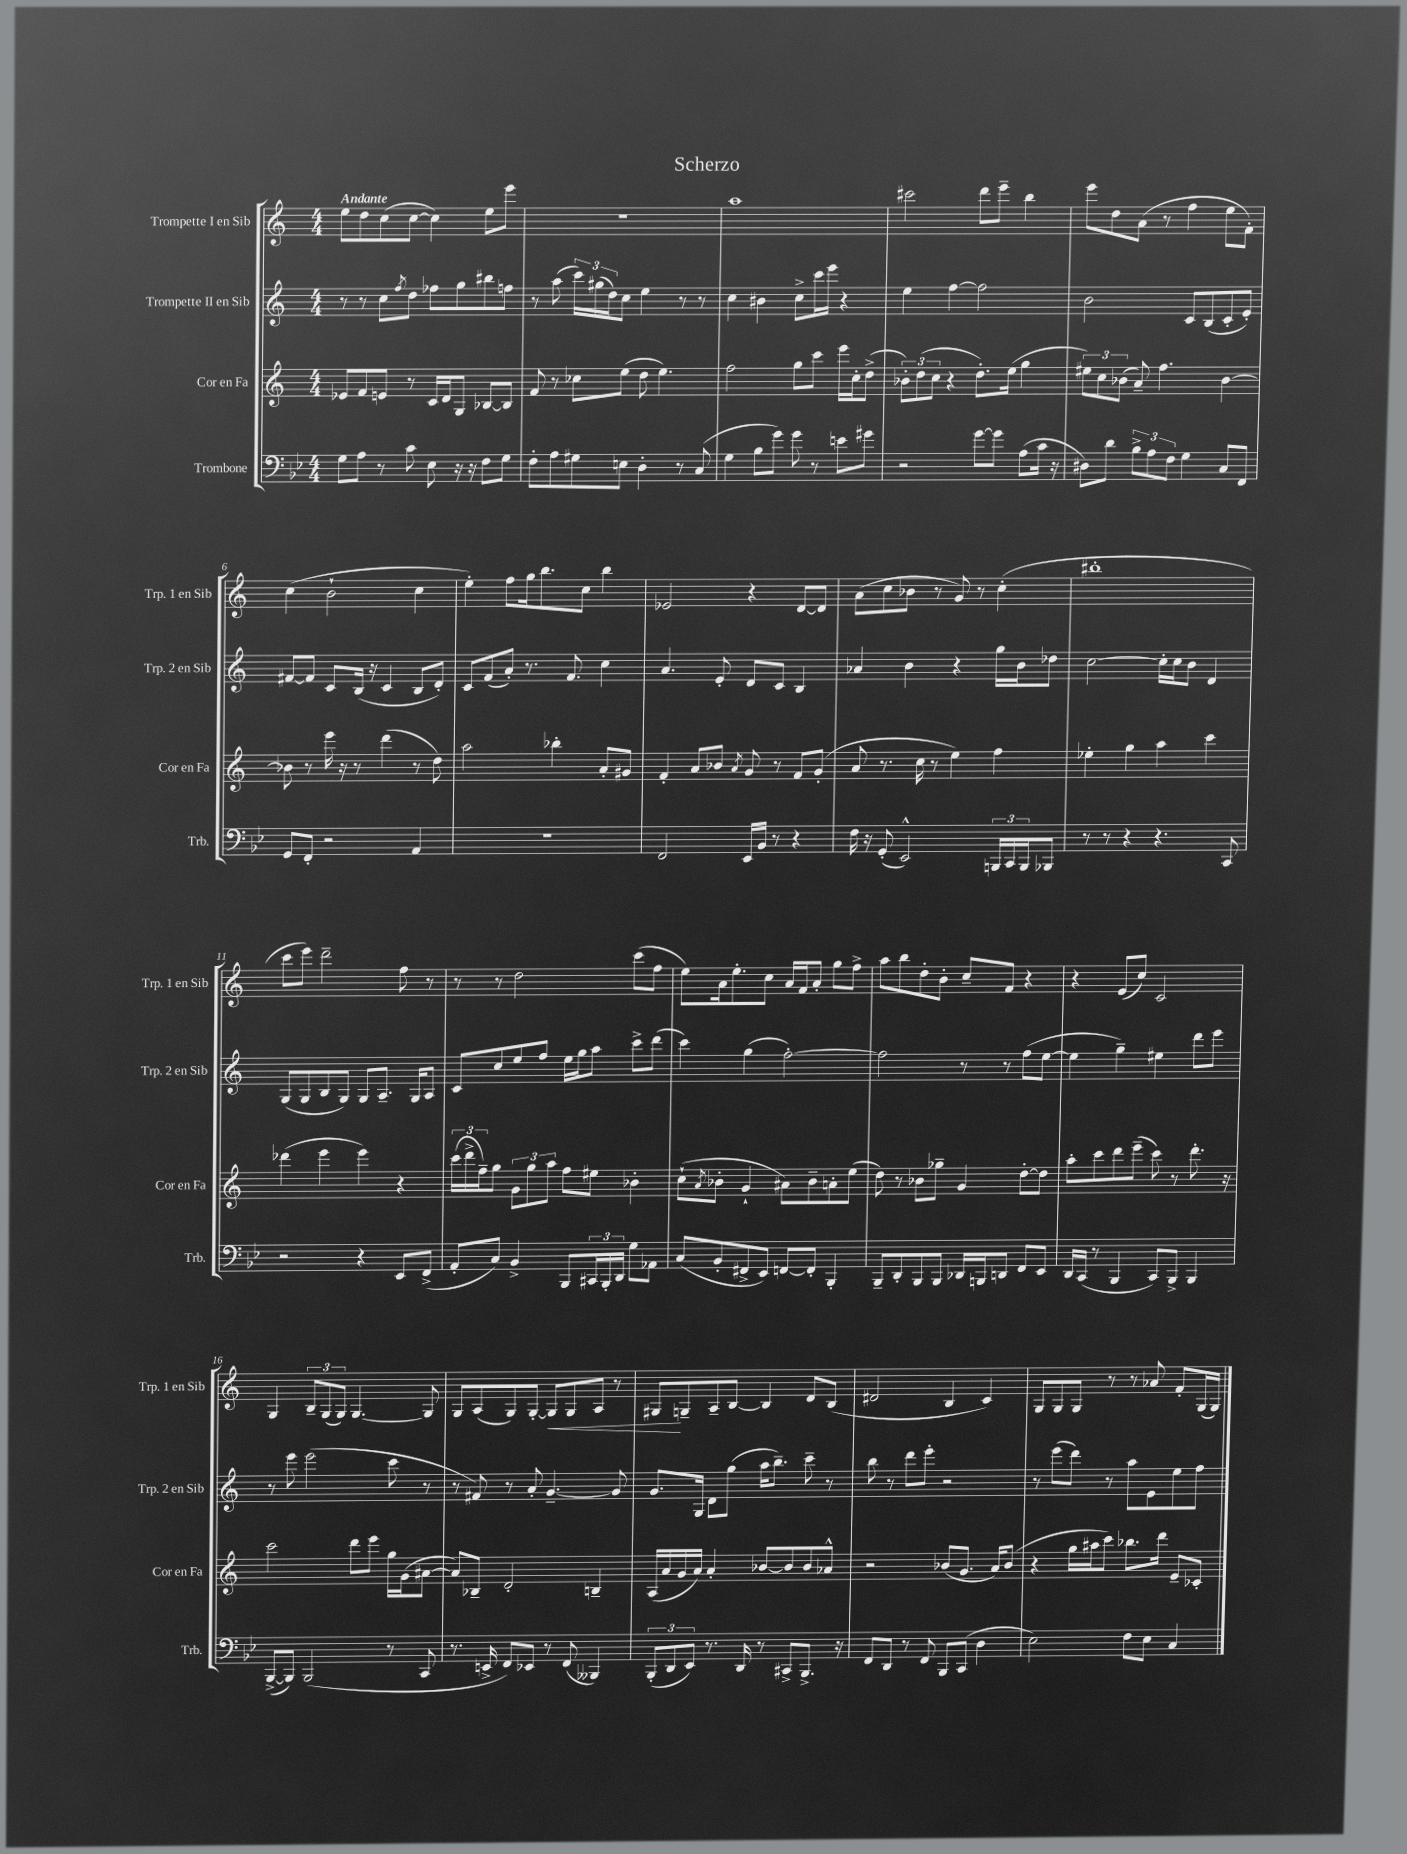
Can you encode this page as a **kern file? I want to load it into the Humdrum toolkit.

**kern	**kern	**kern	**kern	**dynam
*part4	*part3	*part2	*part1	*part1
*staff4	*staff3	*staff2	*staff1	*staff1
*I"Trombone	*I"Cor en Fa	*I"Trompette II en Sib	*I"Trompette I en Sib	*
*I'Trb.	*I'Cor en Fa	*I'Trp. 2 en Sib	*I'Trp. 1 en Sib	*
*clefF4	*clefG2	*clefG2	*clefG2	*
*k[b-e-]	*k[]	*k[]	*k[]	*
*M4/4	*M4/4	*M4/4	*M4/4	*
=1	=1	=1	=1	=1
!	!	!	!LO:TX:a:B:t=Andante	!
8G\L	8e-X/L	8r	8ee\L	.
8A\J	8f/	8r	8dd\	.
8r	8en/J	8cc\L	(8cc\	.
.	.	8qff/	.	.
8c\	8r	8dd\J	[8cc\J	.
8E-\	16c/LL	8ff-X\L	4cc\])	.
.	16d/J	.	.	.
16r	8G/J	8gg\	.	.
16r	.	.	.	.
8F\L	[8B-X/L	8bb#X\	8ee\L	.
8G\J	8B-/J]	8ffn\J	8eee\J	.
=2	=2	=2	=2	=2
8F'\L	8f/	8r	1r	.
8A\	8r	(8aa\	.	.
8G#X\	8cc-X\L	24ccc\LL)	.	.
.	.	(24gg#X\	.	.
.	.	24dd\J)	.	.
8En\J	(8ee\J	8cc\J	.	.
4D'\	8dd\	4ee\	.	.
.	4.ee\)	.	.	.
8r	.	8r	.	.
(8C/	.	8r	.	.
=3	=3	=3	=3	=3
4G\	2ff\	4cc\	1aa	.
8B-\L	.	4b#X\	.	.
8g\J)	.	.	.	.
8g\	8gg\L	8cc^\L	.	.
8r	8ccc\J	16ccc\L	.	.
.	.	16eee\JJ	.	.
8en\L	16eee\LL	4r	.	.
.	16cc'\J	.	.	.
8g#X\J	(8dd^\J	.	.	.
=4	=4	=4	=4	=4
2r	12b-X'\L)	4ee\	2ccc#X\	.
.	(12dd\	.	.	.
.	12cc\J	.	.	.
.	4r	[4ff\	.	.
[8g\L	8.dd'\L)	2ff\]	8ddd\L	.
8g\J]	.	.	8eee~\J	.
.	(16ee\Jk	.	.	.
(8A\L	4gg\	.	4bb\	.
16c\Jk	.	.	.	.
16r	.	.	.	.
=5	=5	=5	=5	=5
8D#X\L)	12ee#X\L)	2b\	8eee\L	.
.	12cc\	.	.	.
8d\J	.	.	8dd\	.
.	(12b-X\J	.	.	.
12B-^\L	8a~/)	.	(8a\J	.
12A\	.	.	.	.
.	4.ff\	.	8r	.
12F\J	.	.	.	.
4G\	.	8c/L	4ff\	.
.	.	(8B/	.	.
8C/L	[4b-\	8c'/	8ee\L	.
8FF/J	.	8e'/J)	8f'\J)	.
!!LO:LB:g=z
=6	=6	=6	=6	=6
8GG/L	8b-X\]	[8f#X/L	(4cc\	.
8FF'/J	8r	8f#/J]	.	.
2r	16eee\	8c/L	2b`\	.
.	16r	.	.	.
.	8r	(16B/Jk	.	.
.	.	16r	.	.
.	(4ddd\	4c/	.	.
4AA/	8r	8B/L	4cc\	.
.	8dd\)	8d'/J)	.	.
=7	=7	=7	=7	=7
1r	2aa\	8c/L	4ee'\)	.
.	.	(8f/	.	.
.	.	8a'/J)	8ff\L	.
.	.	8.r	16gg\k	.
.	.	.	8.bb\	.
.	4bb-X'\	.	.	.
.	.	8.f/	.	.
.	.	.	8cc\J	.
.	8a'/L	4cc\	4bb\	.
.	8g#X/J	.	.	.
=8	=8	=8	=8	=8
2FF/	4f'/	4.a/	2e-X/	.
.	8a/L	.	.	.
.	8b-X/J	8e'/	.	.
.	8qa/	.	.	.
16EE-/LL	8g/	8d/L	4r	.
16BB-/JJ	.	.	.	.
8r	8r	8c/J	.	.
4r	8f/L	4B/	[8d/L	.
.	(8g'/J	.	8d/J]	.
=9	=9	=9	=9	=9
16F\	8a/	4a-X/	(8a\L	.
16r	.	.	.	.
(8GG'/	8.r	.	8cc\	.
2EE-^^/)	.	4b\	8b-X\J	.
.	16cc\	.	.	.
.	8r	.	8r	.
.	4ee\)	4r	8g/)	.
.	.	.	8r	.
24BBBn/LL	4ff\	16gg\LL	(4cc'\	.
24CC/	.	.	.	.
.	.	16b\J	.	.
24BBB/J	.	.	.	.
8BBB-X/J	.	8dd-X\J	.	.
=10	=10	=10	=10	=10
8r	4ee-X'\	[2cc\	1bb#X'	.
8r	.	.	.	.
4r	4gg\	.	.	.
4.r	4aa\	16cc'\LL]	.	.
.	.	16cc\J	.	.
.	.	8b\J	.	.
.	4ccc\	4d/	.	.
8CC/	.	.	.	.
!!LO:LB:g=z
=11	=11	=11	=11	=11
2r	(4ddd-X\	(8G/L	8ccc\L	.
.	.	8G/	8eee\J)	.
.	4eee\	8B/	2ddd~\	.
.	.	8G/J)	.	.
4r	4eee\)	8G/L	.	.
.	.	8.A~/J	.	.
8EE-/L	4r	.	8ff\	.
.	.	16G/KL	.	.
(8FF^/J	.	8A/J	8r	.
=12	=12	=12	=12	=12
8AA'/L	(24ccc\LL	8c/L	8r	.
.	24ddd^\	.	.	.
.	24ff~\J)	.	.	.
8C/J)	8gg\J	8cc/	8r	.
4BB-^/	12g\L	8ee/	2dd\	.
.	12gg\	.	.	.
.	.	8ff/J	.	.
.	12aa\J	.	.	.
8BBB-/L	8ff\L	16ee\LL	.	.
.	.	16gg\J	.	.
24CC#X/L	8ee#X\J	8aa\J	.	.
24BBB-'/	.	.	.	.
24DD/JJ	.	.	.	.
8G\L	4b-X'\	8ccc^\L	(8ccc\L	.
8AA-X\J	.	(8ddd\J	8ff\J	.
=13	=13	=13	=13	=13
(8C/L	(8cc`\L	4ccc\)	8ee\L)	.
.	8qa/	.	.	.
8BB-'/	8b-X'\J	.	16a\k	.
.	.	.	8.ee'\	.
8FF#X^/	4g`/	(4gg\	.	.
8EE-/J)	.	.	8cc\J	.
[8FFn/L	8a#X\L)	[2ff'\)	16a/LL	.
.	.	.	16f/J	.
8FF'/J]	8b-~\	.	8a'/J	.
4BBB-'/	8an'\	.	8gg\L	.
.	(8ee\J	.	8ff^\J	.
=14	=14	=14	=14	=14
8BBB-~/L	8dd\)	2ff\]	8aa\L	.
8DD'/	8r	.	8bb\	.
8BBB-/	8b-X\L	.	8dd'\	.
8BBB-/J	8gg-X~\J	.	8b'\J	.
16DD-X/LL	4g/	8r	8cc~/L	.
16BBBn/J	.	.	.	.
8DDn/J	.	8r	8f/J	.
8FF/L	[8dd'\L	(8ff\L	4r	.
8EE-/J	8dd\J]	[8ee\J	.	.
=15	=15	=15	=15	=15
16DD/LL	8aa'\L	4ee\]	4r	.
(16CC/JJ	.	.	.	.
8r	8ccc\	.	.	.
4BBB-/	8ddd\	4gg~\)	(8e/L	.
.	(8eee~\J	.	8cc/J)	.
8CC/L)	8ccc\)	4ee#X\	2c/	.
8BBB-^/J	8r	.	.	.
4BBB-/	8.ddd'\	8ddd\L	.	.
.	.	8eee\J	.	.
.	16r	.	.	.
!!LO:LB:g=z
=16	=16	=16	=16	=16
([8BBB-^/L	2ccc\	8r	4G/	.
8BBB-/J])	.	8eee\	.	.
(2BBB-/	.	(2eee\	12B~/L	.
.	.	.	(12G/	.
.	.	.	12G/J)	.
.	8ddd\L	.	[4.G/	.
.	8eee\J	.	.	.
8r	16gg\LL	8ccc\	.	.
.	(16g\J	.	.	.
8CC/	[8a#X\J	8r	8G/]	.
=17	=17	=17	=17	=17
8.r	8a#/L])	8r	8G/L	.
.	8B-X~/J	8f#X/)	(8A/	.
16EEn^/	.	.	.	.
8FF/L)	2d'/	8r	8G/)	.
8EE-X/J	.	8a'/	[8G'/J	.
!	!	!	!	!LO:HP:b
8r	.	[4.g~/	8G/L]	<
(8FF/	.	.	8G/	.
4BBB--X/)	4Bn~/	.	8A/J	.
.	.	8g/]	8r	.
=18	=18	=18	=18	=18
(12BBB-'/L	(16A/LL	8.g/L	8G#X/L	.
.	16a/	.	.	.
12DD/	.	.	.	.
.	16g/	.	8Gn~/	[
12EE-/J)	.	.	.	.
.	16a/JJ)	16G/Jk	.	.
8.r	4a'/	8d\L	8A~/	.
.	.	(8gg\J	[8B/J	.
16DD/	.	.	.	.
8r	[8b-X/L	16aa\KL	4B/]	.
.	.	8.bb~\J)	.	.
8CC#X^/L	8b-/]	.	.	.
8.BBB-^/J	8b-/	8ccc~\	8d/L	.
.	8a-X^^/J	8r	(8B/J	.
16r	.	.	.	.
=19	=19	=19	=19	=19
8FF/L	2r	8bb\	2d#X/	.
8DD/J	.	8r	.	.
8r	.	8ddd\L	.	.
8FF/	.	8eee'\J	.	.
8BBB-/L	(8b-X/L	2r	4B/	.
(8CC/J	8.g/J	.	.	.
4D\	.	.	4c/)	.
.	16a/KL)	.	.	.
.	(8b-/J	.	.	.
=20	=20	=20	=20	=20
2E-\)	4r	8r	8G/L	.
.	.	(8eee\L	8G/	.
.	16gg\LL	8ddd\J)	8G/J	.
.	16aa#X\J	.	.	.
.	8ccc\J)	8r	8r	.
8F\L	8.bb-X\L	8aa\L	8r	.
8E-\J	.	8e\	8a-X/	.
.	16ddd\Jk	.	.	.
4C/	8e~/L	8ee\	8f'/L	.
.	8c-X'/J	8ff\J	(16G/L	.
.	.	.	16G/JJ)	.
==	==	==	==	==
*-	*-	*-	*-	*-
